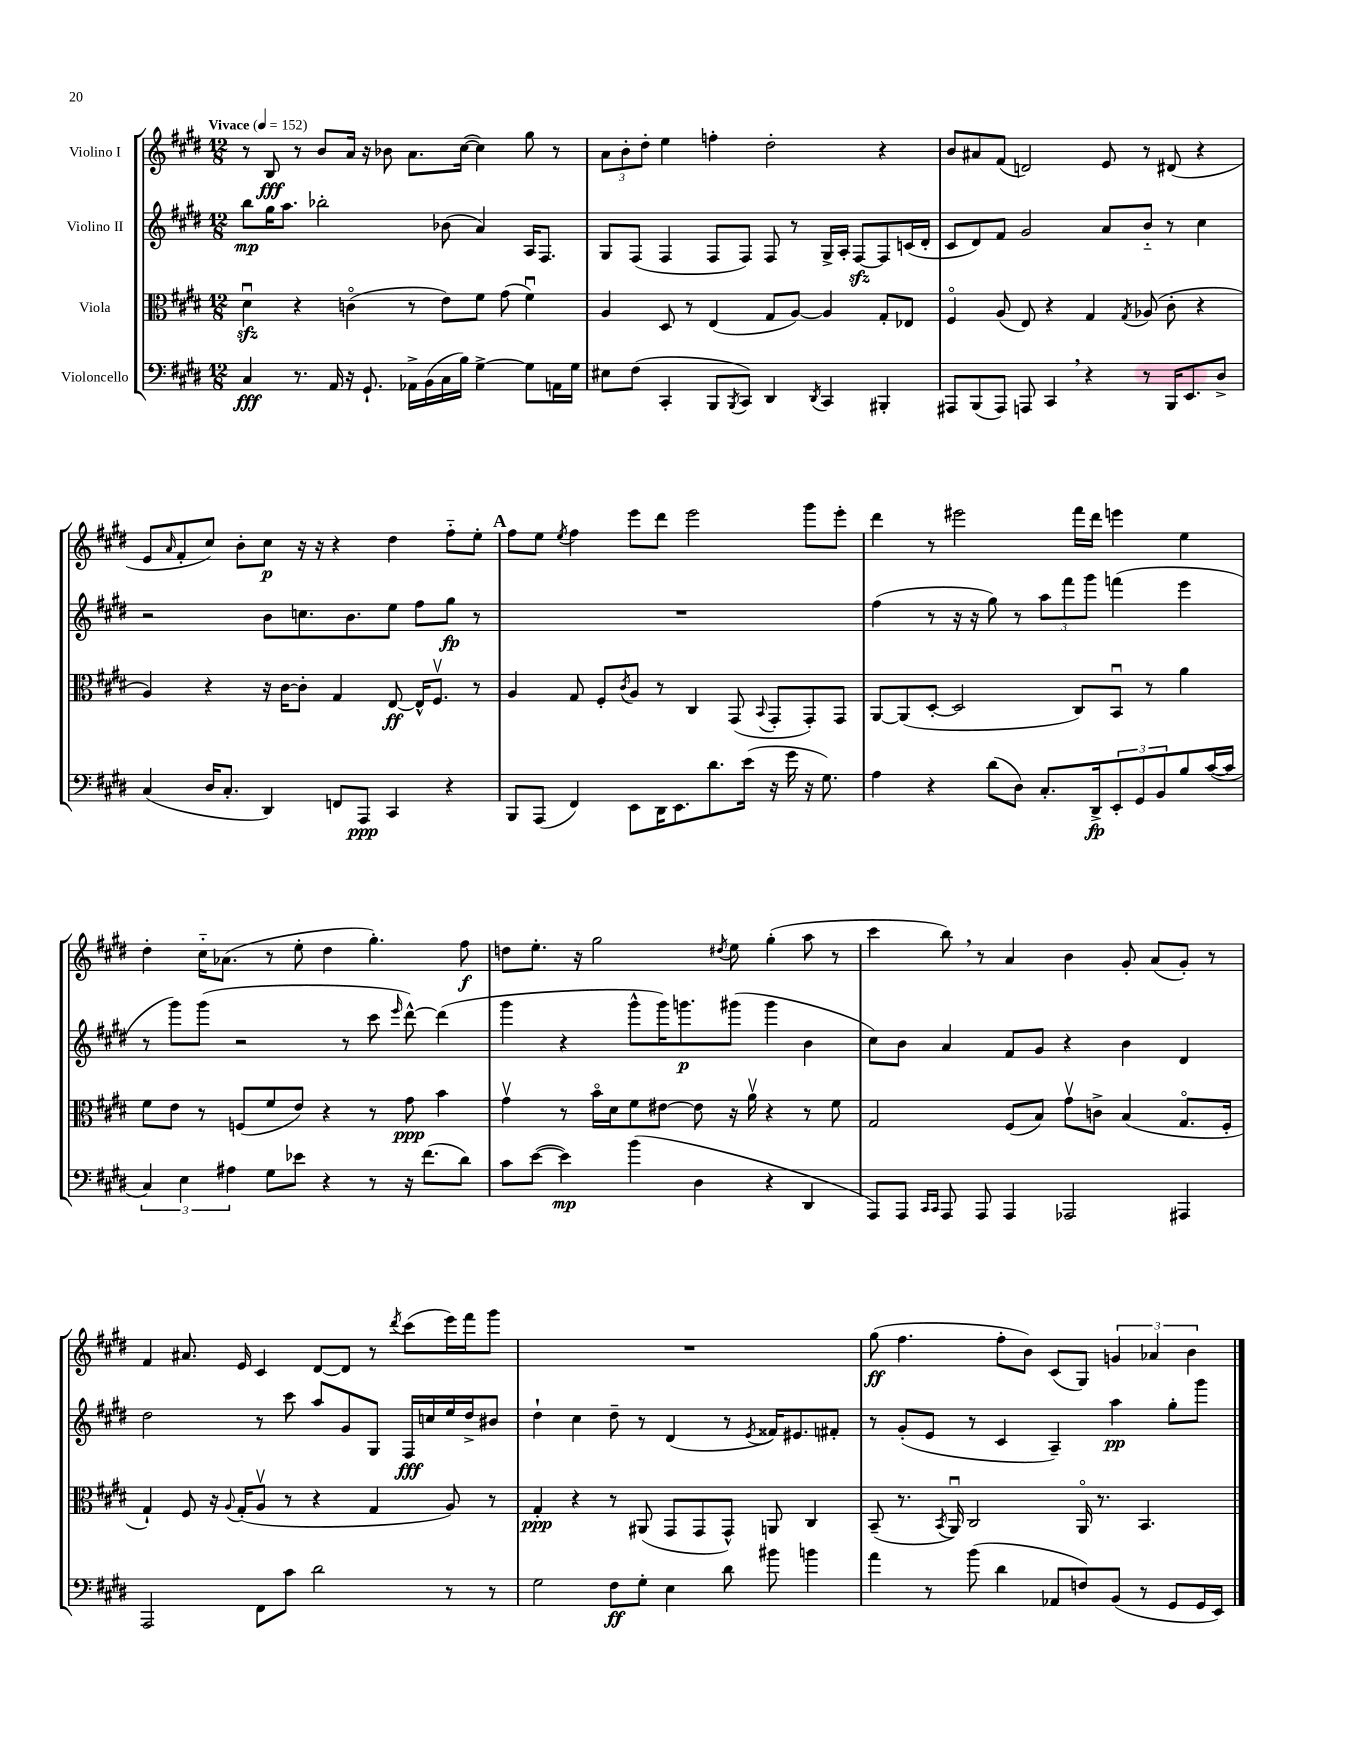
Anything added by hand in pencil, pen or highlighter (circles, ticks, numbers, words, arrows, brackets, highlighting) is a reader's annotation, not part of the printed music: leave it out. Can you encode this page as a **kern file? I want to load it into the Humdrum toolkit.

**kern	**dynam	**kern	**dynam	**kern	**dynam	**kern	**dynam
*part4	*part4	*part3	*part3	*part2	*part2	*part1	*part1
*staff4	*staff4	*staff3	*staff3	*staff2	*staff2	*staff1	*staff1
*I"Violoncello	*	*I"Viola	*	*I"Violino II	*	*I"Violino I	*
*clefF4	*	*clefC3	*	*clefG2	*	*clefG2	*
*k[f#c#g#d#]	*	*k[f#c#g#d#]	*	*k[f#c#g#d#]	*	*k[f#c#g#d#]	*
*M12/8	*	*M12/8	*	*M12/8	*	*M12/8	*
*MM152	*	*MM152	*	*MM152	*	*MM152	*
=1	=1	=1	=1	=1	=1	=1	=1
!	!	!	!	!	!	!LO:TX:a:B:t=Vivace	!
4C#/	fff	4d#zzu\	.	8bb\L	mp	8r	.
.	.	.	.	16gg#\K	.	8B/	fff
.	.	.	.	8.aa\J	.	.	.
8.r	.	4r	.	.	.	8r	.
.	.	.	.	2bb-X'\	.	8b/L	.
16AA/	.	.	.	.	.	.	.
16r	.	(4cn\	.	.	.	16a/Jk	.
8.GG#`/	.	.	.	.	.	16r	.
.	.	.	.	.	.	8b-X\	.
16AA-X^\LL	.	8r	.	.	.	8.a\L	.
(16BB\	.	.	.	.	.	.	.
16C#\	.	8e\L)	.	(8b-X\	.	.	.
16B\JJ)	.	.	.	.	.	([16cc#\Jk	.
[4G#^\	.	8f#\J	.	4a/)	.	4cc#\])	.
.	.	(8g#\	.	.	.	.	.
8G#\L]	.	4f#u\)	.	16A/KL	.	8gg#\	.
.	.	.	.	8.F#/J	.	.	.
16AAn\L	.	.	.	.	.	8r	.
16G#\JJ	.	.	.	.	.	.	.
=2	=2	=2	=2	=2	=2	=2	=2
8E#X\L	.	4A/	.	8G#/L	.	12a\L	.
.	.	.	.	.	.	12b'\	.
(8F#\J	.	.	.	(8F#/J	.	.	.
.	.	.	.	.	.	12dd#'\J	.
4CC#'/	.	8D#/	.	4F#/	.	4ee\	.
.	.	8r	.	.	.	.	.
8BBB/L	.	(4E/	.	8F#/L	.	4ffn'\	.
8qBBB/	.	.	.	.	.	.	.
8CC#/J)	.	.	.	8F#/J)	.	.	.
4DD#/	.	8G#/L	.	8F#/	.	2dd#'\	.
.	.	[8A/J)	.	8r	.	.	.
8qDD#/	.	.	.	.	.	.	.
4CC#/	.	4A/]	.	16G#^/LL	.	.	.
.	.	.	.	16A'/JJ	.	.	.
.	.	.	.	[8F#zz/L	.	.	.
4BBB#X'/	.	8G#'/L	.	8F#/]	.	4r	.
.	.	8E-X/J	.	(16cn/L	.	.	.
.	.	.	.	16d#'/JJ	.	.	.
=3	=3	=3	=3	=3	=3	=3	=3
8AAA#X/L	.	4F#/	.	8c#/L	.	8b/L	.
(8BBB/	.	.	.	8d#/)	.	8a#X/	.
8AAA#/J)	.	(8A/	.	8f#/J	.	(8f#/J	.
8AAAn/	.	8E/)	.	2g#/	.	2dn/)	.
4CC#,/	.	4r	.	.	.	.	.
4r	.	4G#/	.	.	.	.	.
.	.	.	.	8a/L	.	8e/	.
.	.	8qG#/	.	.	.	.	.
8r	.	(8A-X/	.	8b/J	.	8r	.
16BBB/KL	.	8c#'\	.	8r	.	(8d#X/	.
8.EE/	.	.	.	.	.	.	.
.	.	4r	.	4cc#\	.	4r	.
8D#^/J	.	.	.	.	.	.	.
!!LO:LB:g=z
=4	=4	=4	=4	=4	=4	=4	=4
(4C#/	.	4A/)	.	2r	.	8e/L	.
.	.	.	.	.	.	16qqa/	.
.	.	.	.	.	.	8f#'/	.
16D#/KL	.	4r	.	.	.	8cc#/J)	.
8.C#'/J	.	.	.	.	.	.	.
.	.	.	.	.	.	8b'\L	.
4DD#/)	.	16r	.	8b\L	.	8cc#\J	p
.	.	[16c#\KL	.	.	.	.	.
.	.	8c#'\J]	.	8.ccn\	.	16r	.
.	.	.	.	.	.	16r	.
8FFn/L	.	4G#/	.	.	.	4r	.
.	.	.	.	8.b\	.	.	.
8AAA/J	ppp	.	.	.	.	.	.
4CC#/	.	[8E/	ff	8ee\J	.	4dd#\	.
.	.	16E^^/KL]	.	8ff#\L	.	.	.
.	.	8.F#v/J	.	.	.	.	.
4r	.	.	.	8gg#\J	fp	8ff#\L	.
.	.	8r	.	8r	.	8ee'\J	.
!!LO:REH:place=s1:t=A
=5	=5	=5	=5	=5	=5	=5	=5
8BBB/L	.	4A/	.	1.r	.	8ff#\L	.
(8AAA/J	.	.	.	.	.	8ee\J	.
.	.	.	.	.	.	8qee/	.
4FF#/)	.	8G#/	.	.	.	4ff#\	.
.	.	8F#'/L	.	.	.	.	.
.	.	8qc#/	.	.	.	.	.
8EE\L	.	8A/J	.	.	.	8eee\L	.
16DD#\K	.	8r	.	.	.	8ddd#\J	.
8.EE\	.	.	.	.	.	.	.
.	.	4C#/	.	.	.	2eee\	.
8.d#\	.	.	.	.	.	.	.
.	.	(8GG#/	.	.	.	.	.
(16e\Jk	.	.	.	.	.	.	.
.	.	8qqBB/	.	.	.	.	.
16r	.	8GG#'/L	.	.	.	.	.
16g#\	.	.	.	.	.	.	.
16r	.	8GG#'/)	.	.	.	8ggg#\L	.
8.G#\)	.	.	.	.	.	.	.
.	.	8GG#/J	.	.	.	8eee'\J	.
=6	=6	=6	=6	=6	=6	=6	=6
4A\	.	[8AA/L	.	(4ff#\	.	4ddd#\	.
.	.	(8AA/]	.	.	.	.	.
4r	.	[8D#'/J	.	8r	.	8r	.
.	.	2D#/]	.	16r	.	2eee#X\	.
.	.	.	.	16r	.	.	.
(8d#\L	.	.	.	8gg#\)	.	.	.
8D#\J)	.	.	.	8r	.	.	.
8.C#'/L	.	.	.	12aa\L	.	.	.
.	.	.	.	12fff#\	.	.	.
.	.	8C#/L)	.	.	.	16fff#\LL	.
.	.	.	.	12ggg#\J	.	.	.
16DD#^/k	fp	.	.	.	.	16ddd#\JJ	.
12EE'/	.	8BBu/J	.	(4fffn\	.	4eeen\	.
12GG#/	.	.	.	.	.	.	.
.	.	8r	.	.	.	.	.
12BB/	.	.	.	.	.	.	.
8B/	.	4a\	.	4eee\	.	4ee\	.
([16c#/L	.	.	.	.	.	.	.
16c#/JJ]	.	.	.	.	.	.	.
!!LO:LB:g=z
=7	=7	=7	=7	=7	=7	=7	=7
6C#/)	.	8f#\L	.	8r	.	4dd#'\	.
.	.	8e\J	.	8ggg#\L)	.	.	.
6E\	.	.	.	.	.	.	.
.	.	8r	.	(8ggg#\J	.	16cc#\KL	.
.	.	.	.	.	.	(8.a-X\J	.
6A#X\	.	.	.	.	.	.	.
.	.	(8Fn/L	.	2r	.	.	.
8G#\L	.	8f#/	.	.	.	8r	.
8e-X\J	.	8e/J)	.	.	.	8ee'\	.
4r	.	4r	.	.	.	4dd#\	.
.	.	.	.	8r	.	.	.
8r	.	8r	.	8ccc#\	.	4.gg#'\)	.
.	.	.	.	16qqeee/	.	.	.
16r	.	8g#\	ppp	[8ddd#^^\)	.	.	.
(8.f#\L	.	.	.	.	.	.	.
.	.	4b\	.	(4ddd#\]	.	.	.
8d#\J)	.	.	.	.	.	8ff#\	f
=8	=8	=8	=8	=8	=8	=8	=8
8c#\L	.	4g#v\	.	4ggg#\	.	8ddn\L	.
([8e\J	.	.	.	.	.	8.ee'\J	.
4e\])	mp	8r	.	4r	.	.	.
.	.	.	.	.	.	16r	.
.	.	16b\LL	.	.	.	2gg#\	.
.	.	16d#\J	.	.	.	.	.
(4b\	.	8f#\	.	8ggg#^^\L	.	.	.
.	.	[8e#X\J	.	16ggg#\K)	.	.	.
.	.	.	.	8.gggn\	p	.	.
4D#\	.	8e#\]	.	.	.	.	.
.	.	.	.	.	.	8qdd#X/	.
.	.	16r	.	(8ggg#X\J	.	8ee\	.
.	.	16av\	.	.	.	.	.
4r	.	4r	.	4ggg#\	.	(4gg#'\	.
4DD#/	.	8r	.	4b\	.	8aa\	.
.	.	8f#\	.	.	.	8r	.
=9	=9	=9	=9	=9	=9	=9	=9
8AAA/L)	.	2G#/	.	8cc#\L)	.	4ccc#\	.
8AAA/J	.	.	.	8b\J	.	.	.
16qqCC#/LL	.	.	.	.	.	.	.
16qqCC#/JJ	.	.	.	.	.	.	.
8AAA/	.	.	.	4a/	.	8bb,\)	.
8AAA/	.	.	.	.	.	8r	.
4AAA/	.	(8F#/L	.	8f#/L	.	4a/	.
.	.	8B/J)	.	8g#/J	.	.	.
2AAA-X/	.	8g#v\L	.	4r	.	4b\	.
.	.	8cn^\J	.	.	.	.	.
.	.	(4B/	.	4b\	.	8g#'/	.
.	.	.	.	.	.	(8a/L	.
4AAA#X/	.	8.G#/L	.	4d#/	.	8g#'/J)	.
.	.	.	.	.	.	8r	.
.	.	16F#'/Jk	.	.	.	.	.
!!LO:LB:g=z
=10	=10	=10	=10	=10	=10	=10	=10
2AAA/	.	4G#`/)	.	2dd#\	.	4f#/	.
.	.	8F#/	.	.	.	8.a#X/	.
.	.	16r	.	.	.	.	.
.	.	8qqA/	.	.	.	.	.
.	.	(16G#'/KL	.	.	.	16e/	.
8FF#\L	.	8Av/J	.	8r	.	4c#/	.
8c#\J	.	8r	.	8ccc#\	.	.	.
2d#\	.	4r	.	8aa/L	.	[8d#/L	.
.	.	.	.	8g#/	.	8d#/J]	.
.	.	4G#/	.	8G#/J	.	8r	.
.	.	.	.	.	.	8qddd#/	.
.	.	.	.	16F#/LL	fff	(8ccc#\L	.
.	.	.	.	16ccn/	.	.	.
8r	.	8A/)	.	16ee/	.	16eee\L)	.
.	.	.	.	16dd#^/J	.	16fff#\J	.
8r	.	8r	.	8b#X/J	.	8ggg#\J	.
=11	=11	=11	=11	=11	=11	=11	=11
2G#\	.	4G#'/	ppp	4dd#`\	.	1.r	.
.	.	4r	.	4cc#\	.	.	.
8F#\L	ff	8r	.	8dd#~\	.	.	.
8G#'\J	.	(8AA#X/	.	8r	.	.	.
4E\	.	8GG#/L	.	(4d#/	.	.	.
.	.	8GG#/	.	.	.	.	.
8d#\	.	8GG#^^/J)	.	8r	.	.	.
.	.	.	.	8qe/	.	.	.
8b#X\	.	8AAn/	.	16f##X/KL)	.	.	.
.	.	.	.	8.e#X/	.	.	.
4bn\	.	4C#/	.	.	.	.	.
.	.	.	.	8f#X'/J	.	.	.
=12	=12	=12	=12	=12	=12	=12	=12
4a\	.	(8BB~/	.	8r	.	(8gg#\	ff
.	.	8.r	.	(8g#'/L	.	4.ff#\	.
8r	.	.	.	8e/J	.	.	.
.	.	8qBB/	.	.	.	.	.
.	.	16AAu/)	.	.	.	.	.
(8b\	.	2C#/	.	8r	.	.	.
4d#\	.	.	.	4c#/	.	8ff#'\L	.
.	.	.	.	.	.	8b\J)	.
8AA-X/L	.	.	.	4A~/)	.	(8c#/L	.
8Fn/)	.	16AA/	.	.	.	8G#/J)	.
.	.	8.r	.	.	.	.	.
(8BB/J	.	.	.	4aa\	pp	6gn/	.
8r	.	4.BB/	.	.	.	.	.
.	.	.	.	.	.	6a-X/	.
8GG#/L	.	.	.	8gg#'\L	.	.	.
.	.	.	.	.	.	6b\	.
16GG#/L	.	.	.	8ggg#\J	.	.	.
16EE/JJ)	.	.	.	.	.	.	.
==	==	==	==	==	==	==	==
*-	*-	*-	*-	*-	*-	*-	*-
